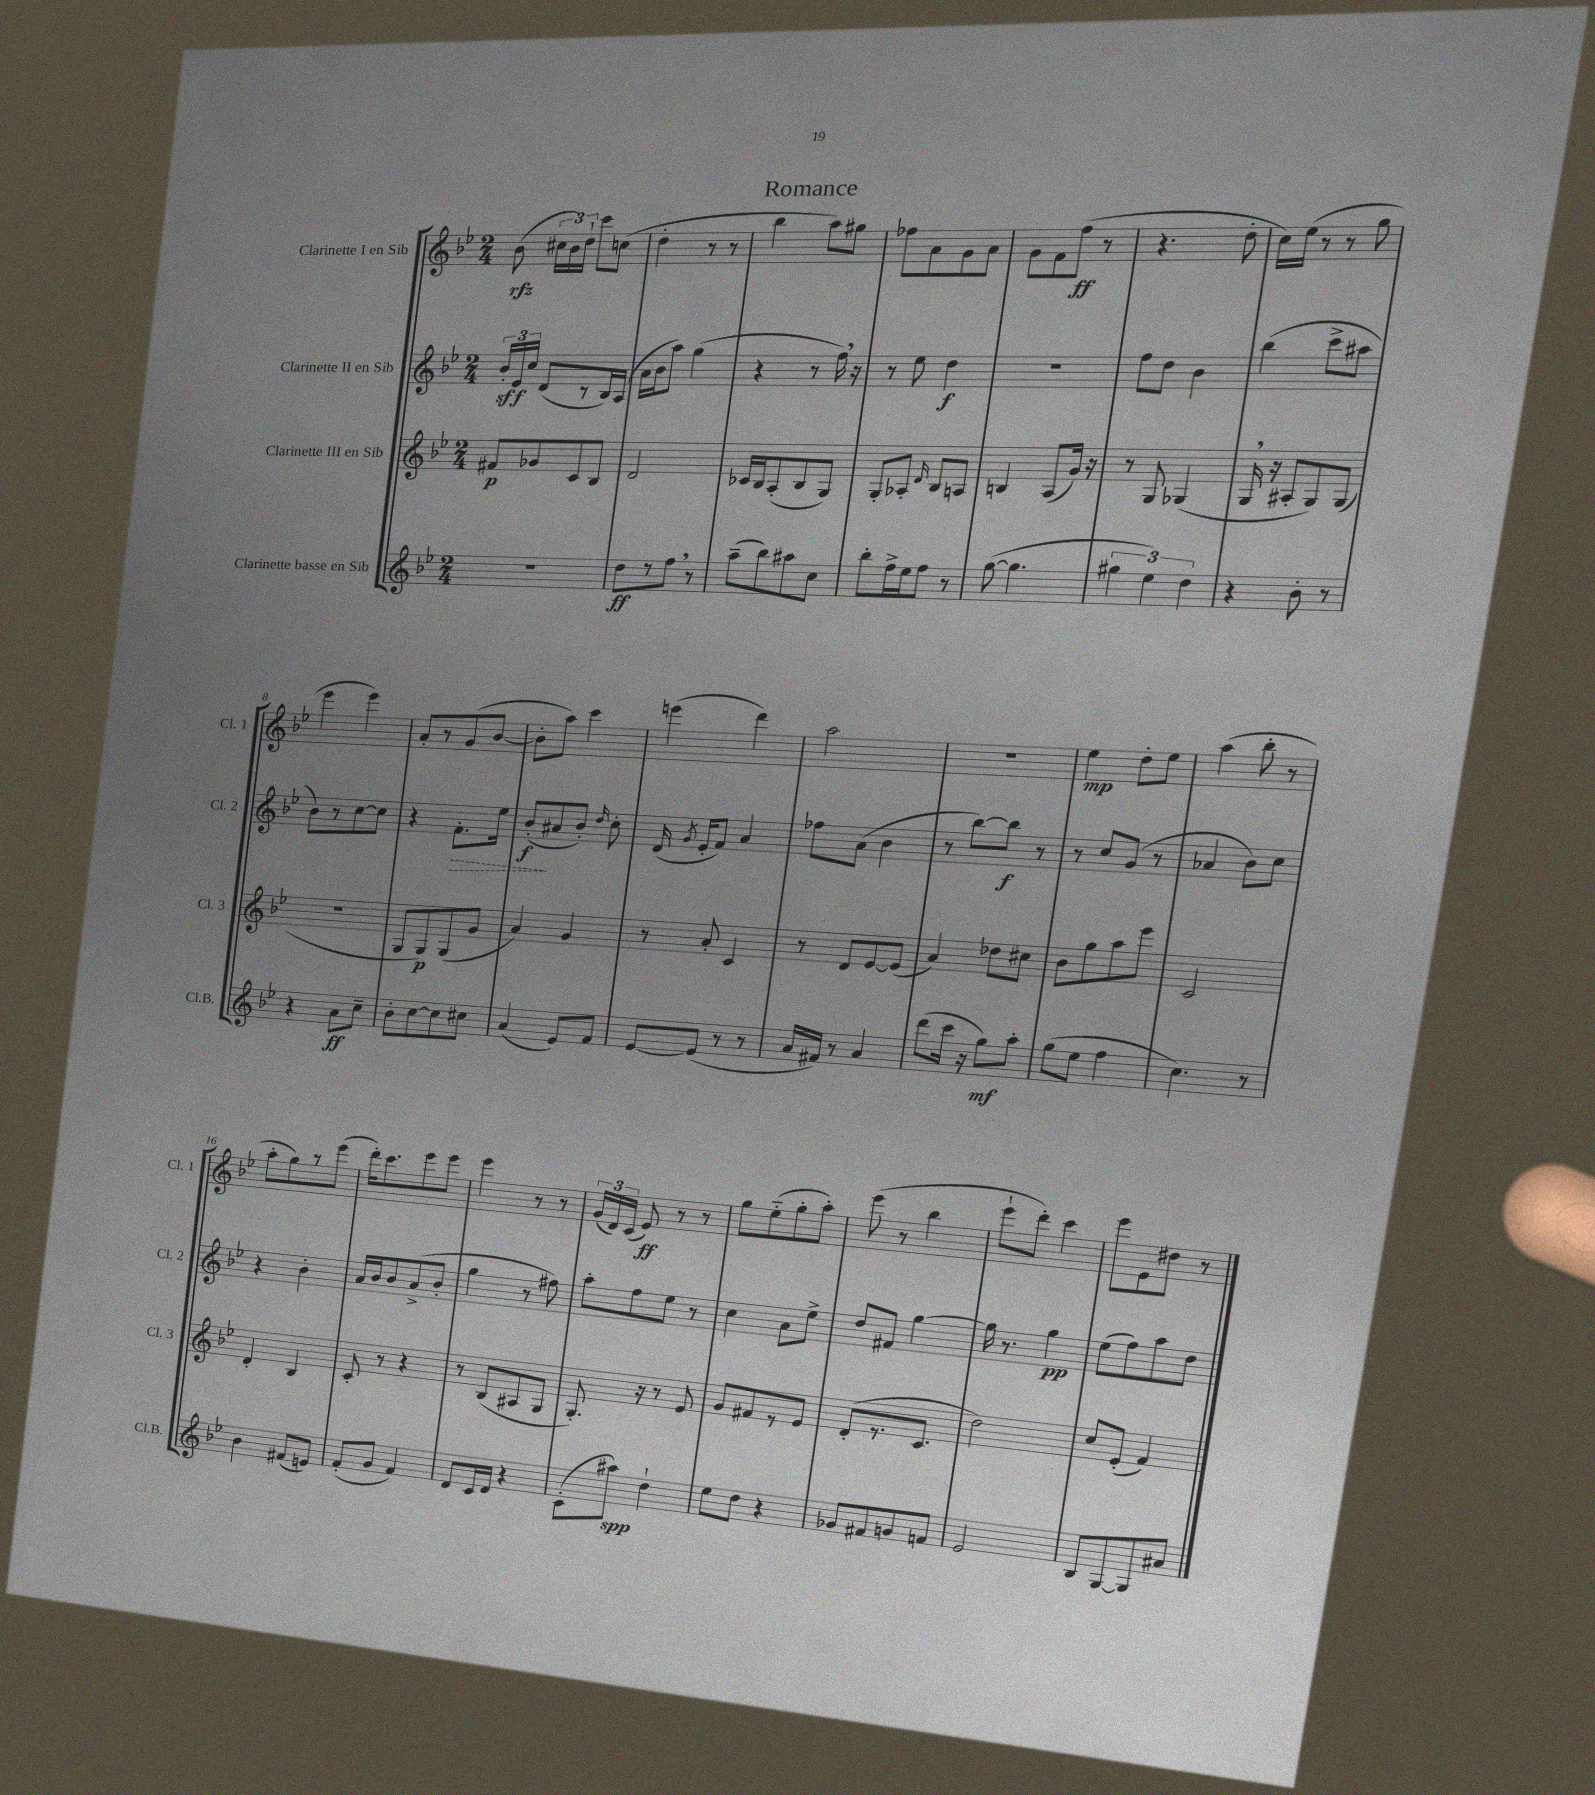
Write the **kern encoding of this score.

**kern	**kern	**kern	**kern
*staff4	*staff3	*staff2	*staff1
*clefG2	*clefG2	*clefG2	*clefG2
*k[b-e-]	*k[b-e-]	*k[b-e-]	*k[b-e-]
*M2/4	*M2/4	*M2/4	*M2/4
2r	8f#/L	24b-'/LL	(8b-\
.	.	24e-/	.
.	.	24cc/JJ	.
.	8g-/	(8d/L	24cc#\LL
.	.	.	24b-\)
.	.	.	24dd`\JJ
.	8c/	8r	8ccc\L
.	8B-/J	16B-/L)	(8cc\J
.	.	(16A/JJ	.
=	=	=	=
8dd\L	2d/	16a\LL	4dd'\
.	.	16b-\J	.
8r	.	8aa\J)	.
8ff\J	.	(4gg\	8r
8r	.	.	8r
=	=	=	=
(8aa~\L	16c-/LL	4r	4bb-\
.	16B-/J	.	.
8bb-\)	(8A'/	.	.
8aa#\	8B-/	8r	8aa\L)
8cc\J	8G/J)	16ff\)	8gg#\J
.	.	16r	.
=	=	=	=
8bb-'\L	8G'/L	8r	8ff-\L
16ff^\L	8A-'/J	8ee-\	8a\
16ee-\J	.	.	.
.	16qqd/	.	.
8ff\J	8B-/L	4dd\	8g\
8r	8A/J	.	8a\J
=	=	=	=
([8gg\	4B/	2r	8g\L
4.gg\]	.	.	8f\
.	(8A/L	.	(8ff\J
.	16g/Jk)	.	8r
.	16r	.	.
=	=	=	=
6gg#\	8r	8ff\L	4.r
.	8G/	8dd\J	.
6ee-\)	.	.	.
.	(4G-/	4b-\	.
6dd\	.	.	.
.	.	.	8dd'\
=	=	=	=
4r	16G/	(4bb-\	16cc\LL)
.	16r	.	(16ee-\JJ
.	8A#'/L	.	8r
8b-'\	8G/)	8ccc^\L	8r
8r	(8G/J	8aa#\J	8gg\
=	=	=	=
4r	2r	8b-\L)	4eee-\
.	.	8r	.
8a\L	.	[8cc\	4eee-\)
8cc~\J	.	8cc\]J	.
=	=	=	=
8b-'\L	8G/L	4r	8a'/L
[8cc\	8G/)	.	8r
8cc\]	(8G/	8.f'\L	(8g/
8cc#\J	8g/J	.	[8b-/J
.	.	16ee-\Jk	.
=	=	=	=
(4a/	4a/)	(8b-'/L	8b-'\]L
.	.	8a#/	8aa\J)
8e-/L)	4g/	8b-'/J)	4ccc\
.	.	16qqdd/	.
8f/J	.	8cc'\	.
=	=	=	=
[8e-/L	8r	(16d/	(4eee\
.	.	8qg/	.
.	.	16e-'/LK	.
(8e-/]J	8a'/	8f/J)	.
8r	4c/	4a/	4ddd\)
8r	.	.	.
=	=	=	=
16a/LL	8r	8ff-\L	2aa\
16f#/JJ)	.	.	.
8r	8d/L	(8a\J	.
4a/	[8e-/	4b-\	.
.	(8e-/]J	.	.
=	=	=	=
(8ddd\L	4a/)	8r	2r
16ccc\Jk	.	[8bb-\L)	.
16r	.	.	.
8gg\L)	8dd-\L	8bb-\]J	.
8aa'\J	8cc#\J	8r	.
=	=	=	=
(8gg\L	8b-\L	8r	4ee-\
8ee-\J	8gg\	8cc/L	.
4ff\	8aa\	(8g/J	8dd'\L
.	8eee-\J	8r	8ee-\J
=	=	=	=
4.cc\)	2c/	4a-/	(4aa\
.	.	8b-\L)	8bb-'\
8r	.	8cc\J	8r
=	=	=	=
4b-\	4d'/	4r	8aa'\L
.	.	.	8gg\)
(8f#/L	4B-/	4b-'\	8r
8e/J)	.	.	(8eee-\J
=	=	=	=
(8f'/L	8c'/	16a/LL	16ddd'\LK)
.	.	16b-/J	8.ccc\
8g/J	8r	8b-/	.
4f/)	4r	(8a^/	8eee-\
.	.	8b-'/J	8eee-\J
=	=	=	=
8d/L	8r	4gg\	4eee-\
16c/L	(8B-/L	.	.
16d/JJ	.	.	.
4r	8A#/	8r	8r
.	8G/J	8ff#\)	8r
=	=	=	=
(8c'\L	8.G'/)	8aa'\L	(24g/LL
.	.	.	24d/)
.	.	.	(24c/JJ
8aa#\J)	.	8ff\	8e-/)
.	16r	.	.
4dd`\	8r	8ee-\J	8r
.	8e-/	8r	8r
=	=	=	=
8ee-\L	8g/L	4cc\	8gg\L
8dd\J	8f#/	.	(8ee-'~\
4r	8r	8a\L	8gg'\
.	8e-/J	8ee-^\J	8aa'\J)
=	=	=	=
8g-/L	(8d'/L	8dd/L	(8eee-\
8f#/	8.r	8f#/J	8r
8g/	.	[4gg\	4bb-\
.	8.c/J	.	.
8f/J	.	.	.
=	=	=	=
2e-/	2dd\)	16gg\]	8eee-`\L
.	.	8.r	.
.	.	.	8ddd'\J)
.	.	4gg\	4ccc\
=	=	=	=
8B-/L	8cc/L	(8ee-\L	8eee-\L
[8G/	(8e-'/J	8ff\)	8e-\
8G/]	4f/)	8aa\	8dd#\J
8a#/J	.	8dd\J	8r
==	==	==	==
*-	*-	*-	*-
